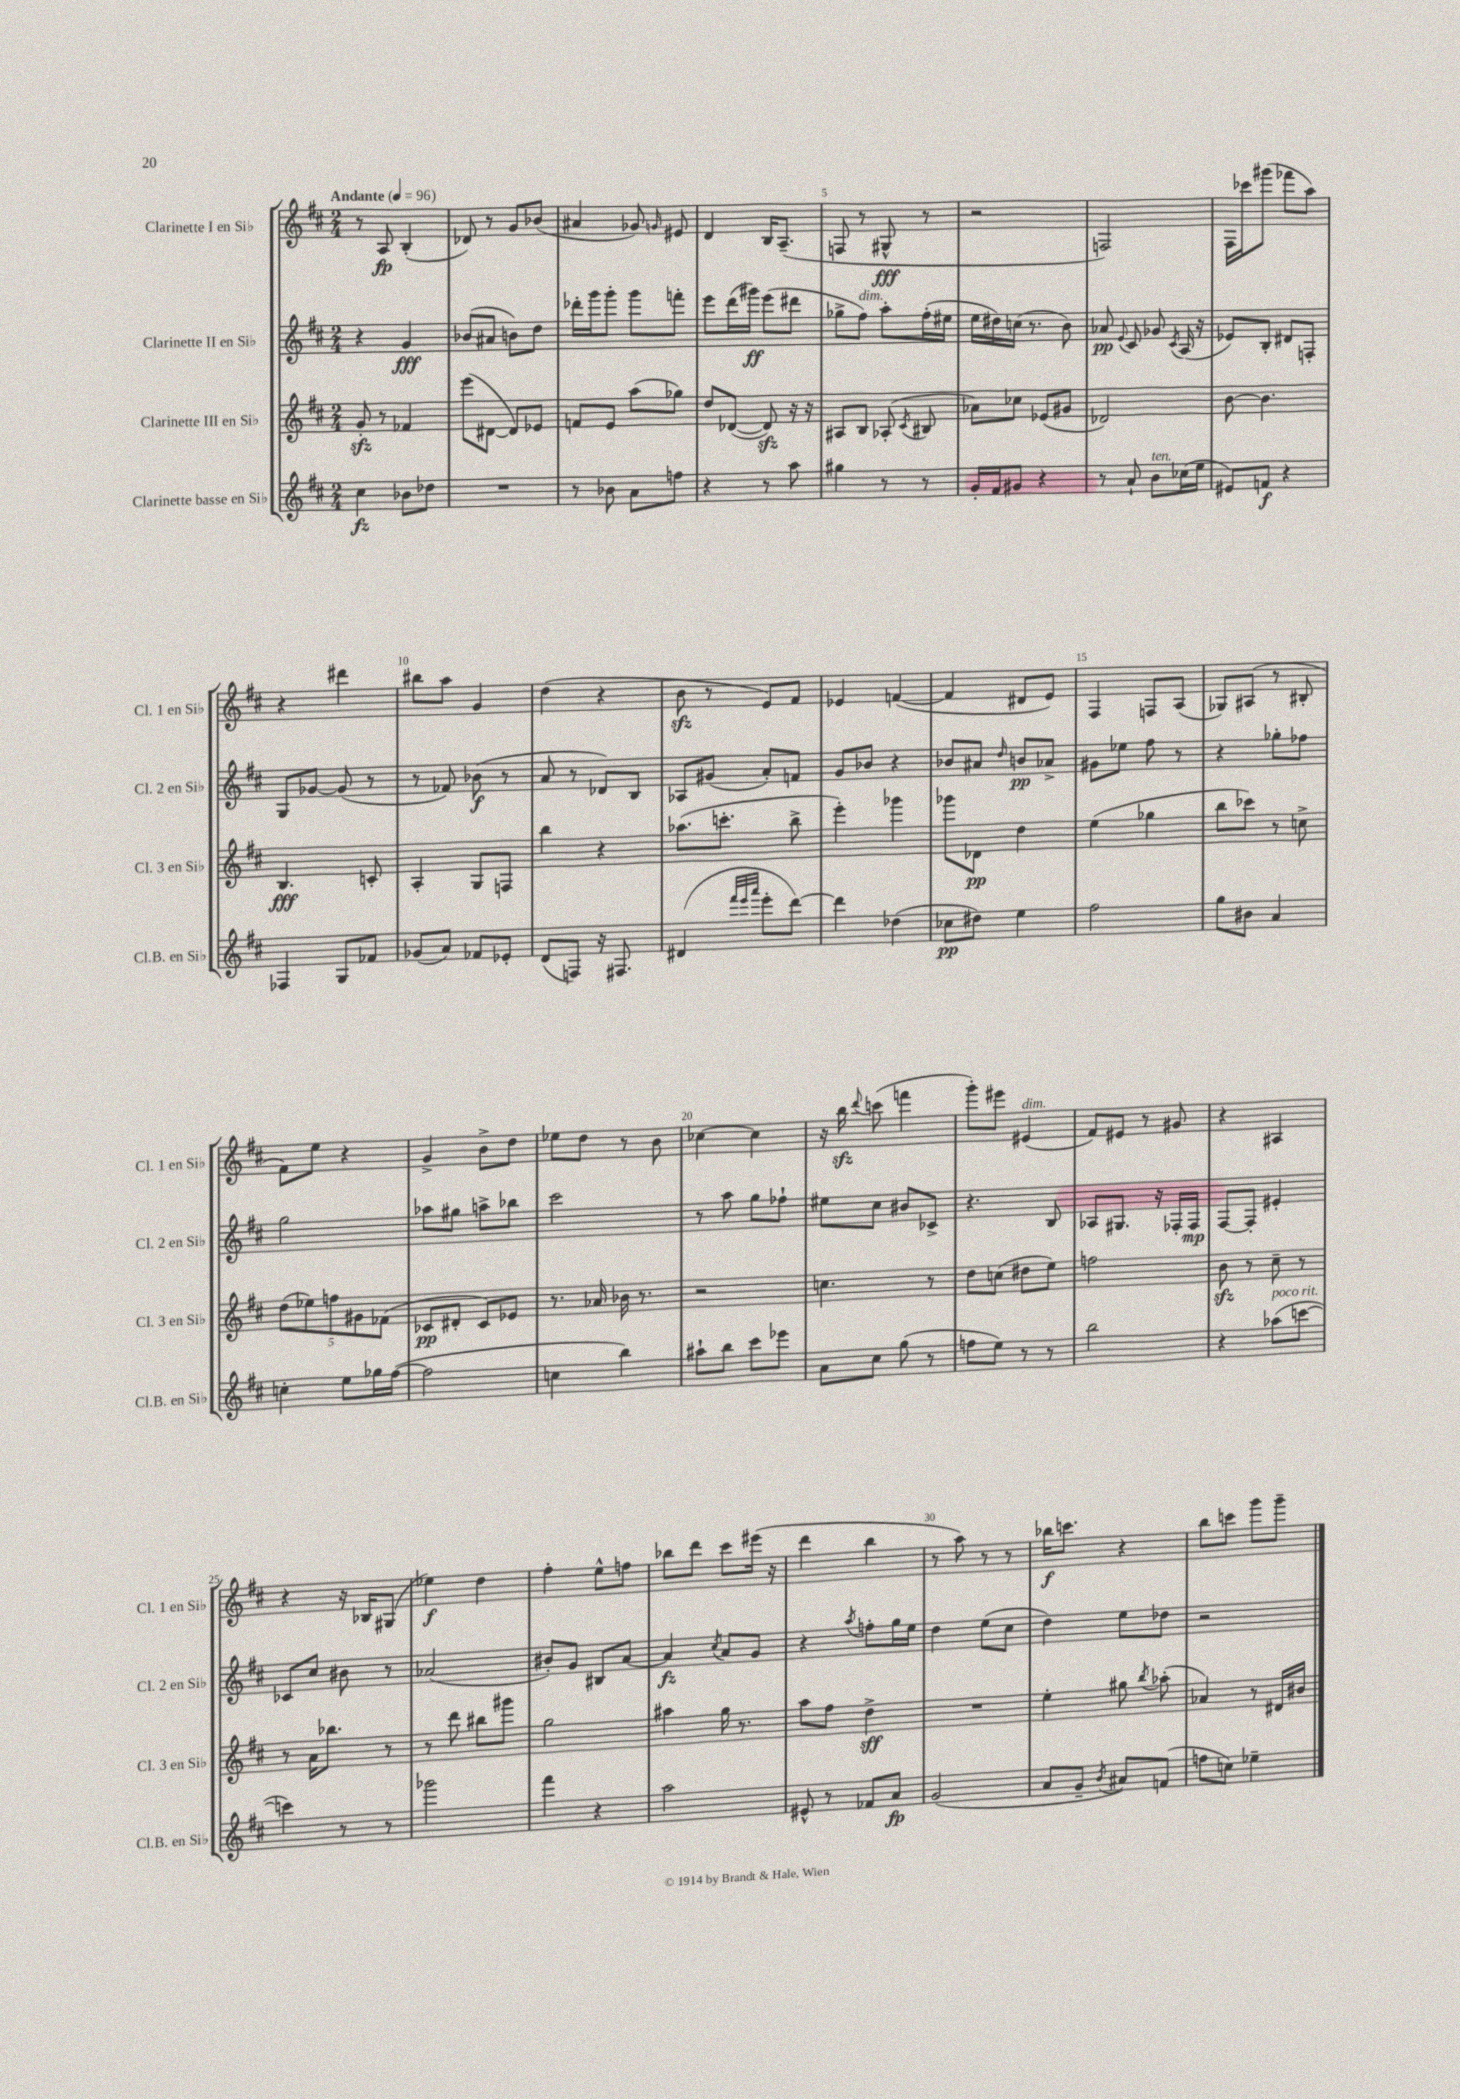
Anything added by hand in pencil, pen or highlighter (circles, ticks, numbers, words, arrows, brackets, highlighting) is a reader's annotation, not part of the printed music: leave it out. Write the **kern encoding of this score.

**kern	**kern	**kern	**kern
*staff4	*staff3	*staff2	*staff1
*clefG2	*clefG2	*clefG2	*clefG2
*k[f#c#]	*k[f#c#]	*k[f#c#]	*k[f#c#]
*M2/4	*M2/4	*M2/4	*M2/4
*MM96	*MM96	*MM96	*MM96
4cc#	8g'	4r	8r
.	8r	.	8A
8b-	4f-	4g	(4B'
8dd-	.	.	.
=	=	=	=
2r	(8eee	(8b-	8d-)
.	[8d#	8a#	8r
.	8d#])	8b)	8g
.	8e-	8dd	(8b-
=	=	=	=
8r	8f	16ddd-'	4a#
.	.	16ggg	.
8b-	8e	8ggg'	.
8a	(8aa	8ggg	8g-)
.	.	.	16qqg
8ff	8gg-)	8fff'	8e#
=	=	=	=
4r	8dd	8eee	4d
.	([8d-	(16ddd	.
.	.	16ggg#)	.
8r	8d-])	(8eee	16B
.	.	.	(8.A~
8aa	16r	8ddd#	.
.	16r	.	.
=	=	=	=
4gg#	8A#	8gg-^	8F
.	8B	8ff#)	8r
8r	(8A-'	8aa'	8G#^^
.	8qc#	.	.
8r	8B#	(16ff#'	8r
.	.	16ee#	.
=	=	=	=
16g'	8a-)	16ee	2r
16f#	.	16dd#)	.
8g#	8cc-	(16cc	.
.	.	8.r	.
4r	(8e-	.	.
.	8g#	8b)	.
=	=	=	=
8r	2d-)	8a-	2F)
.	.	8qqe	.
8a`	.	8c#	.
8b	.	8g-	.
.	.	8qc#	.
(16cc-	.	(16A	.
16ee	.	16r	.
=	=	=	=
8e#)	[8b	8e-)	16F#
.	.	.	16ccc-
8f	4.b]	8B'	(8ggg#
4r	.	8d#	8fff-
.	.	8F'	8aa)
=	=	=	=
4F-	4.B	8G	4r
.	.	[8g-	.
8G	.	(8g-]	4ddd#
8f-	8c'	8r	.
=	=	=	=
(8g-	4A'	8r	8bb#
8a)	.	8f-)	8aa
8f-	8G	(8b-	4g
8e-'	8F	8r	.
=	=	=	=
(8d	4bb	8a	(4dd
8F)	.	8r	.
16r	4r	8d-)	4r
8.F#	.	.	.
.	.	8B	.
=	=	=	=
(4d#	(8.aa-	8A-	8b
.	.	(8g#	8r
.	8.ccc'	.	.
32qqfff#	.	.	.
32qqeee	.	.	.
32qqaaa	.	.	.
8eee'	.	8a')	8e)
[8ddd)	8bb^	8f	8f#
=	=	=	=
4ddd]	4eee')	8g	4e-
.	.	8b-	.
(4dd-	4ggg-	4r	([4f
=	=	=	=
8cc-	8ggg-	8b-	4f]
8dd#)	8d-	8a#	.
.	.	16qqdd	.
4ee	4dd	8b	8d#
.	.	8a-^	8e)
=	=	=	=
2ff#	(4ee	8g#	4F#
.	.	8ee-	.
.	4gg-	8ff#	8F
.	.	8r	(8A
=	=	=	=
8gg	8bb	4r	8G-)
8b#	8ccc-)	.	(8A#
4a	8r	8gg-'	8r
.	8cc^	8ff-	8B#'
=	=	=	=
4cc'	(10dd	2gg	8f#)
.	10ee-)	.	.
.	.	.	8ee
.	10ff	.	.
8ee	.	.	4r
.	10g#	.	.
16gg-	.	.	.
.	(10f-	.	.
([16ff#	.	.	.
=	=	=	=
2ff#]	8c-	8aa-	4g^
.	8d#'	8gg#	.
.	8c-)	8aa^	8b^
.	8e-	8bb-	8dd
=	=	=	=
4cc	8.r	2ccc#	8ee-
.	.	.	8dd
.	16a-	.	.
4bb)	16b-	.	8r
.	8.r	.	.
.	.	.	8b
=	=	=	=
8aa#`	2r	8r	[4cc-
8bb	.	8aa	.
8ccc#	.	8gg	4cc-]
8eee-	.	8ff-`	.
=	=	=	=
8a	4.cc	8ee#	16r
.	.	.	16bb
.	.	.	8qqddd
8cc#	.	8cc#	(8ccc
(8gg	.	8b#	4fff
8r	8r	8c-^	.
=	=	=	=
8ff	8dd	4.r	8ggg')
8ee)	(8cc	.	8eee#
8r	8dd#	.	(4e#
8r	8ee)	8B	.
=	=	=	=
2bb	2ff	8A-	8f#)
.	.	8.G#	8e#
.	.	.	8r
.	.	16r	.
.	.	16F-'	8g#
.	.	16F-	.
=	=	=	=
4r	8b	[8F#	4r
.	8r	8F#']	.
(8aa-	8cc#~	4e#'	4A#
[8ccc	8r	.	.
=	=	=	=
4ccc])	8r	8c-	4r
.	16a	8cc#	.
.	8.bb-	.	.
8r	.	8b#	16r
.	.	.	16B-
8r	8r	8r	(8G#
=	=	=	=
2ggg-	8r	(2a-	4ee-)
.	8ddd	.	.
.	8bb#	.	4dd
.	8ggg#	.	.
=	=	=	=
4fff#	2gg	8b#')	4ff#'
.	.	8g	.
4r	.	8B#	8ee^^
.	.	[8a	8ff
=	=	=	=
2aa	4aa#	4a]	8bb-
.	.	.	8ddd
.	.	8qcc#	.
.	16gg	8a	8ccc#
.	8.r	.	.
.	.	8g	(16eee#
.	.	.	16r
=	=	=	=
8e#^^	8aa	4r	4ddd
8r	8ff#	.	.
.	.	8qaa	.
8f-	4dd^	8ff'	4bb
8a	.	16gg	.
.	.	16ee	.
=	=	=	=
(2g	2r	4dd	8r
.	.	.	8aa)
.	.	(8ee	8r
.	.	8cc#	8r
=	=	=	=
8a	4ee'	4dd)	16bb-
.	.	.	8.ccc
8g~	.	.	.
8qb	.	.	.
8a#)	8gg#	8ee	4r
.	8qbb	.	.
(8f	(8aa-'	8dd-	.
=	=	=	=
8ff	4a-)	2r	8bb
8cc)	.	.	8ccc
4ee-~	8r	.	8ggg
.	16d#	.	8ggg~
.	16b#	.	.
==	==	==	==
*-	*-	*-	*-
